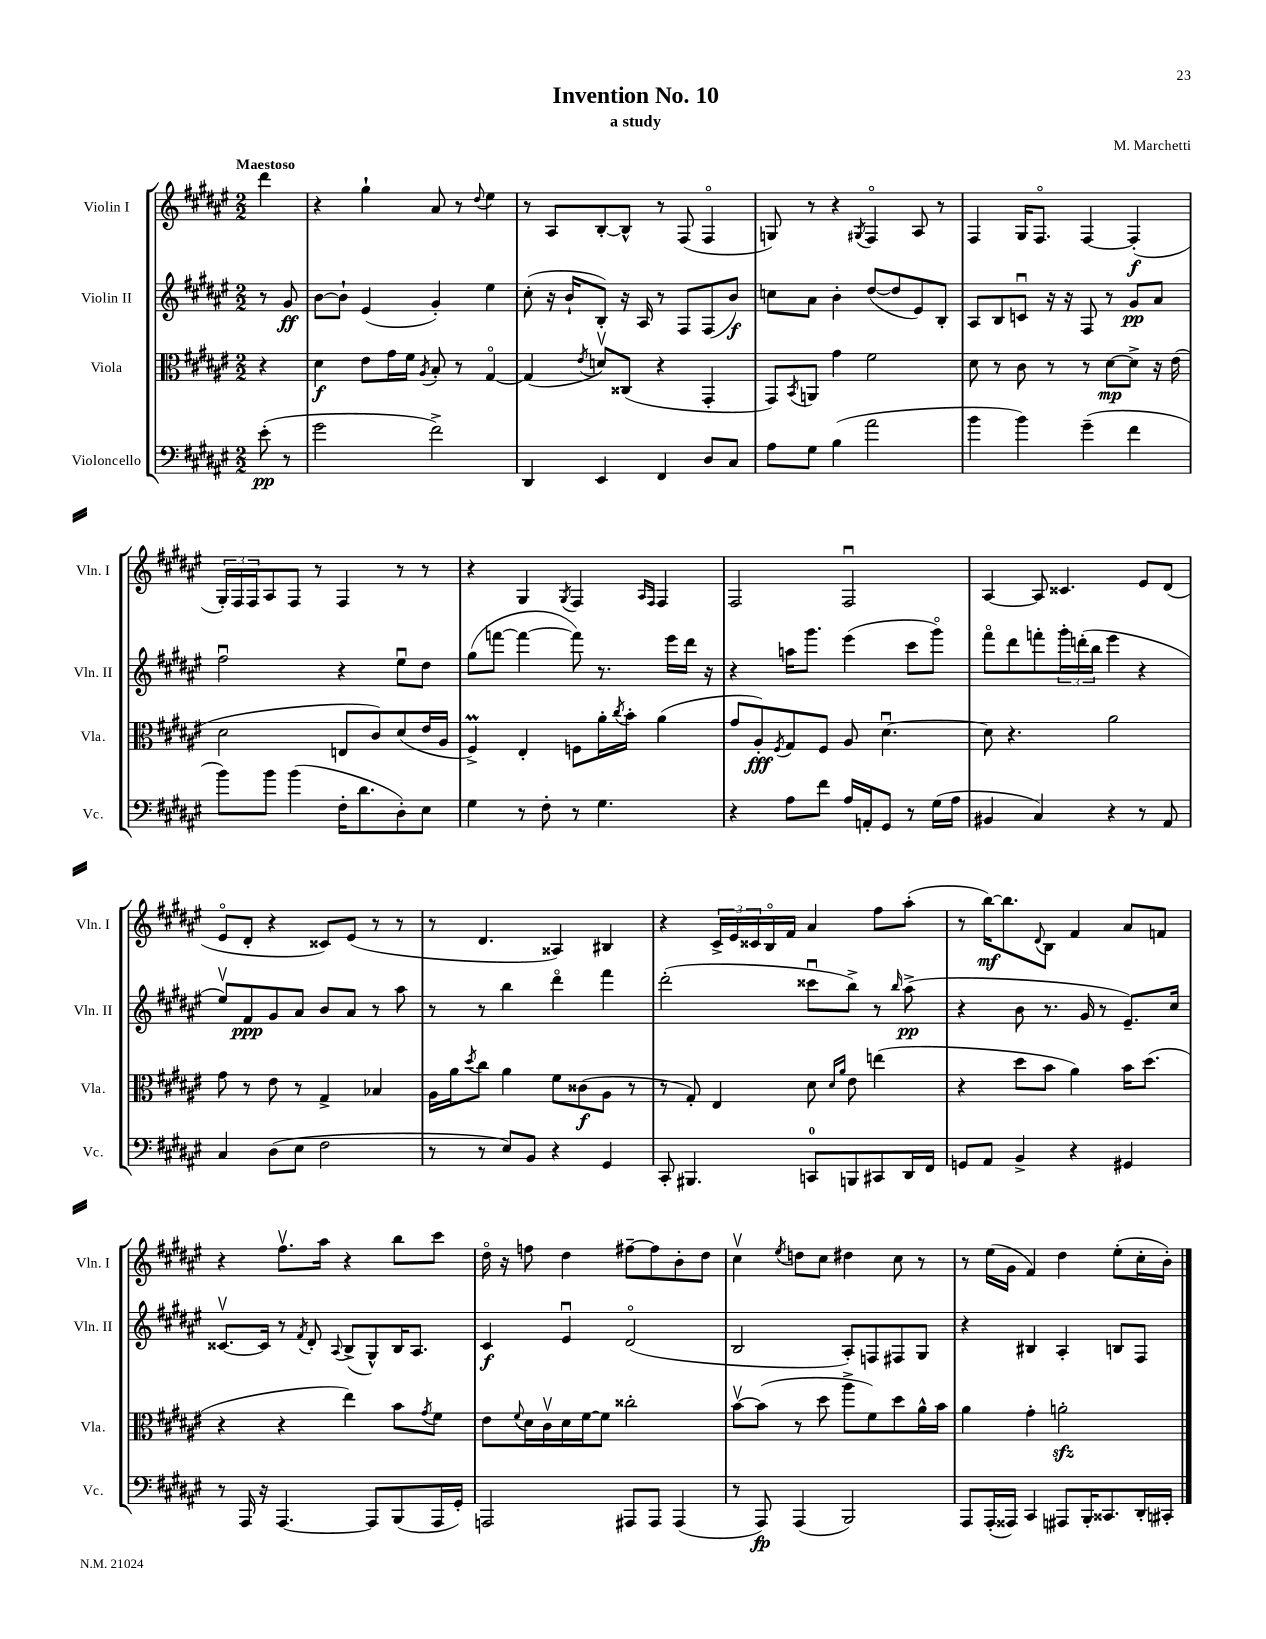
\header { title = "Invention No. 10" composer = "M. Marchetti" subtitle = "a study" }
<<
\new StaffGroup <<
\new Staff = "s0" \with { instrumentName = "Violin I" shortInstrumentName = "Vln. I" } {
    \clef treble \key fis \major \numericTimeSignature \time 2/2 \partial 4 \tempo "Maestoso"
    dis'''4 |
    r4 gis''4-! ais'8 r8 \appoggiatura { dis''8 } eis''4 |
    r8 ais8 b8~-. b8-^ r8 fis8( fis4\flageolet |
    g8) r8 r4 \acciaccatura { gis8 } fis4\flageolet ais8 r8 |
    fis4 gis16 fis8.\flageolet fis4~ fis4-.\f( |
    \tuplet 3/2 { gis16-.) fis16 fis16 } ais8 fis8 r8 fis4 r8 r8 |
    r4 gis4 \acciaccatura { gis8 } fis4 \grace { ais16 fis16 } fis4 |
    fis2 fis2\downbow |
    ais4~ ais8 cisis'4. eis'8 dis'8( |
    eis'8\flageolet dis'8-. r4 cisis'8) eis'8( r8 r8 |
    r8 dis'4. aisis4) bis4 |
    r4 \tuplet 3/2 { cis'16-> eis'16 cisis'16 } b16\flageolet fis'16 ais'4 fis''8 ais''8-.( |
    r8 b''16~\mf) b''8. \appoggiatura { dis'8 } b8 fis'4 ais'8 f'8 |
    r4 fis''8.\upbow ais''16 r4 b''8 cis'''8 |
    dis''16\flageolet r16 f''8 dis''4 fis''8~-- fis''8 b'8-. dis''8 |
    cis''4\upbow \acciaccatura { eis''8 } d''8 cis''8 dis''4 cis''8 r8 |
    r8 eis''16( gis'16 fis'4) dis''4 eis''8-.( cis''16-. b'16-.) \bar "|." |
}
\new Staff = "s1" \with { instrumentName = "Violin II" shortInstrumentName = "Vln. II" } {
    \clef treble \key fis \major \numericTimeSignature \time 2/2 \partial 4
    r8 gis'8\ff |
    b'8~ b'8-! eis'4( gis'4-.) eis''4 |
    cis''8-.( r16 b'16-! b8-.) r16 ais16 r8 fis8 fis8( b'8\f) |
    c''8 ais'8 b'4-. dis''8~( dis''8 eis'8) b8-. |
    ais8 b8 c'8\downbow r16 r16 fis8 r8 gis'8\pp ais'8 |
    fis''2\downbow r4 eis''8\downbow dis''8 |
    gis''8( f'''8~ f'''4~ f'''8) r8. eis'''16 dis'''16 r16 |
    r4 a''16 gis'''8. eis'''4( cis'''8 gis'''8\flageolet) |
    fis'''8\flageolet dis'''8 f'''8-. \tuplet 3/2 { gis'''16-. d'''16-.( b''16 } eis'''4 r4 |
    eis''8\upbow) fis'8\ppp gis'8 ais'8 b'8 ais'8 r8 ais''8 |
    r8 r8 b''4 dis'''4\flageolet fis'''4 |
    dis'''2-.( cisis'''8\downbow b''8->) r8 \grace { b''16 } ais''8->\pp( |
    r4 b'8 r8. gis'16 r8 eis'8.--) cis''16 |
    cisis'8.~\upbow cisis'16 r8 \acciaccatura { fis'8 } dis'8-. \appoggiatura { ais8 } b8->( gis8-^) b16 ais8. |
    cis'4\f eis'4\downbow dis'2\flageolet( |
    b2 ais8-.) f8 fis8 gis8 |
    r4 bis4 ais4-. b8 fis8 \bar "|." |
}
\new Staff = "s2" \with { instrumentName = "Viola" shortInstrumentName = "Vla." } {
    \clef alto \key fis \major \numericTimeSignature \time 2/2 \partial 4
    r4 |
    dis'4\f eis'8 gis'16 fis'16 \acciaccatura { ais8 } b8-. r8 gis4~\flageolet |
    gis4( \acciaccatura { eis'8 } d'8\upbow) cisis8( r4 gis,4-. |
    gis,8) \acciaccatura { b,8 } a,8 gis'4 fis'2 |
    dis'8 r8 cis'8 r8 r8 dis'8~\mp dis'8-> r16 eis'16( |
    dis'2 e8 cis'8) dis'8( eis'16 ais16 |
    fis4->\prall) eis4-. f8 ais'16-. \acciaccatura { cis''8 } b'16-. ais'4( |
    gis'8 ais8-.\fff) \acciaccatura { fis8 } gis8 fis8 ais8 dis'4.~\downbow |
    dis'8 r4. ais'2 |
    gis'8 r8 eis'8 r8 gis4-> bes4 |
    ais16 ais'16 \acciaccatura { dis''8 } cis''8 ais'4 fis'8 cisis'8\f( ais8 r8 |
    r8 gis8-.) eis4 dis'8 \grace { dis'16 ais'16 } eis'8 e''4( |
    r4 dis''8 b'8 ais'4) b'16 dis''8.( |
    r4 r4 eis''4) b'8 \acciaccatura { gis'8 } fis'8 |
    eis'8 \appoggiatura { fis'8 } dis'16 cis'16\upbow dis'16 fis'16~ fis'8 cisis''2-. |
    b'8~\upbow b'8( r8 dis''8 ais''8-> fis'8) dis''8 ais'16-^ b'16 |
    ais'4 gis'4-. a'2-.\sfz \bar "|." |
}
\new Staff = "s3" \with { instrumentName = "Violoncello" shortInstrumentName = "Vc." } {
    \clef bass \key fis \major \numericTimeSignature \time 2/2 \partial 4
    eis'8-.\pp( r8 |
    gis'2 fis'2->) |
    dis,4 eis,4 fis,4 dis8 cis8 |
    ais8 gis8 b4( ais'2 |
    b'4 b'4) gis'4--( fis'4 |
    b'8) b'8 b'4( fis16-. dis'8. dis8-.) eis8 |
    gis4 r8 fis8-. r8 gis4. |
    r4 ais8 fis'8 ais16 a,16-. gis,8 r8 gis16( ais16 |
    bis,4 cis4) r4 r8 ais,8 |
    cis4 dis8( eis8 fis2 |
    r8 r8 eis8) b,8 r4 gis,4 |
    cis,8-. bis,,4. c,8-0 b,,8 cis,8 dis,16 fis,16 |
    g,8 ais,8 b,4-> r4 gis,4 |
    r8 ais,,16 r16 ais,,4.~ ais,,8 b,,8( ais,,16 gis,16-.) |
    a,,2 ais,,8 ais,,8 ais,,4( |
    r8 ais,,8\fp) ais,,4( b,,2) |
    ais,,8 ais,,16-.( aisis,,16) cis,4 ais,,8 b,,16-. cisis,8. dis,16-. cis,16-. \bar "|." |
}
>>
>>
\layout { \context { \Score \remove "Bar_number_engraver" } }
